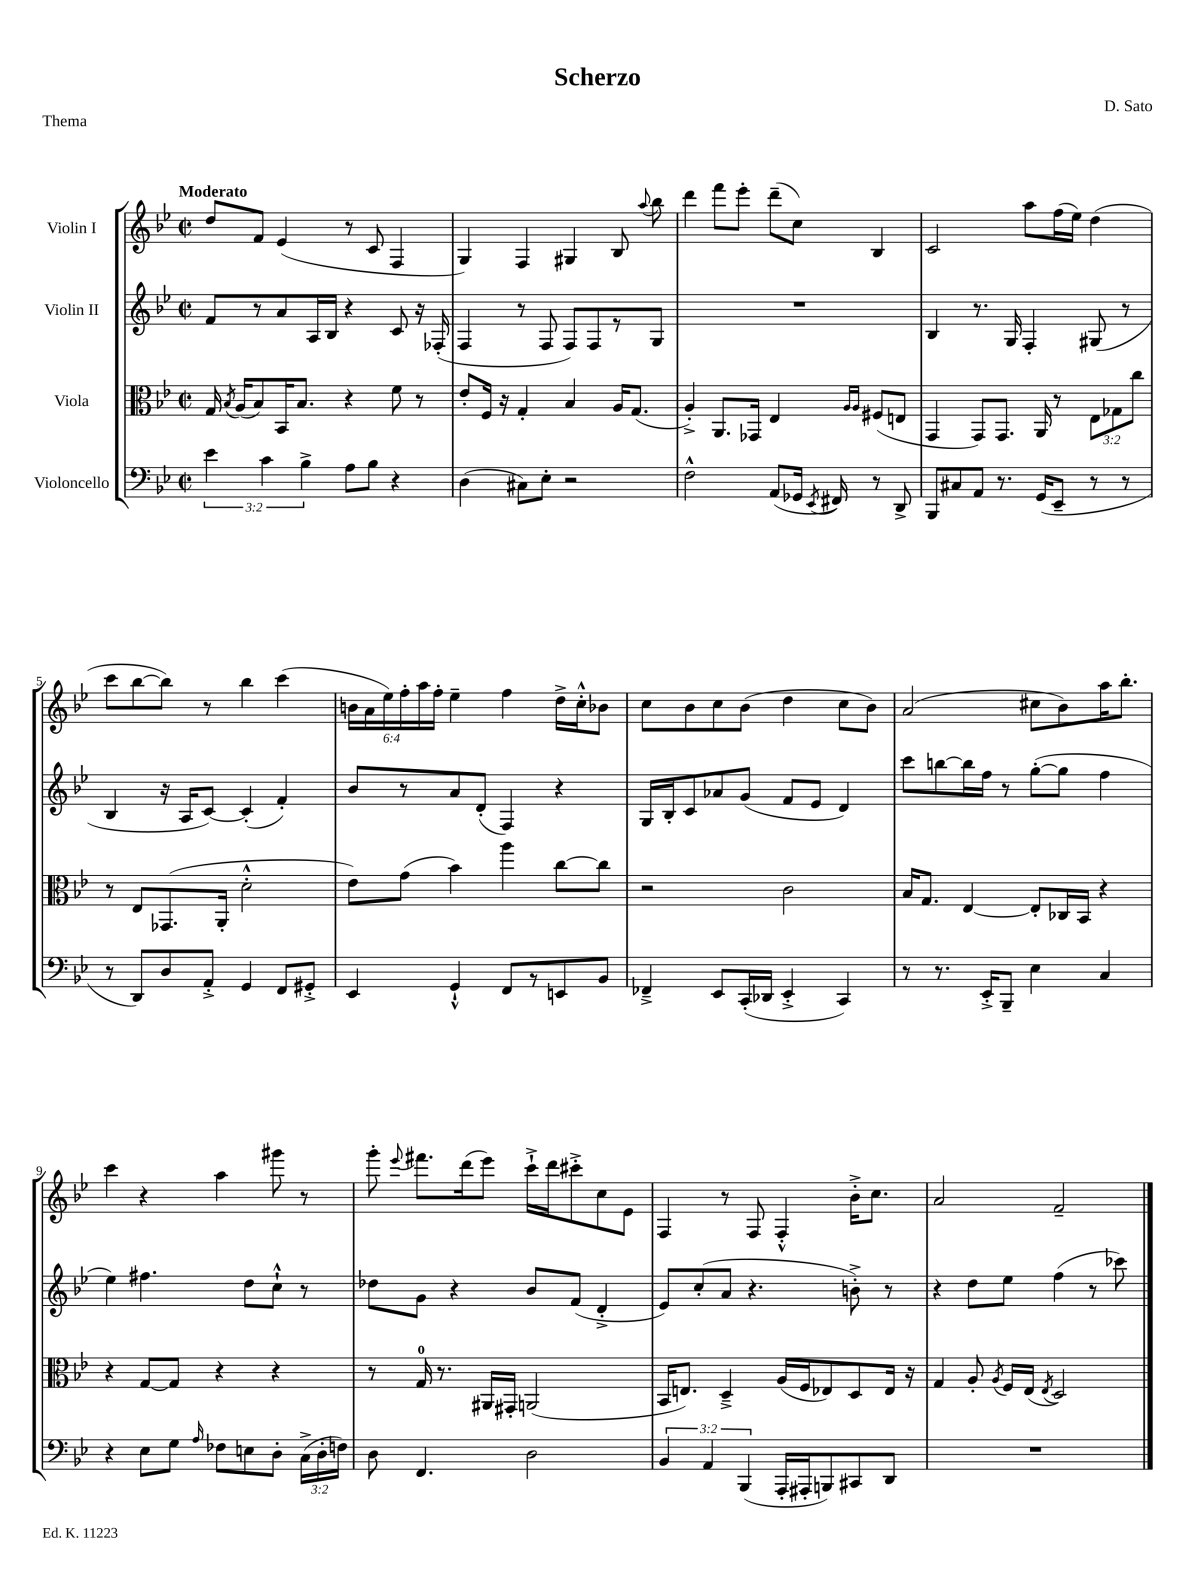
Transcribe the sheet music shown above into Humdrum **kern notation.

**kern	**kern	**kern	**kern
*part4	*part3	*part2	*part1
*staff4	*staff3	*staff2	*staff1
*I"Violoncello	*I"Viola	*I"Violin II	*I"Violin I
*clefF4	*clefC3	*clefG2	*clefG2
*k[b-e-]	*k[b-e-]	*k[b-e-]	*k[b-e-]
*M2/2	*M2/2	*M2/2	*M2/2
*met(c|)	*met(c|)	*met(c|)	*met(c|)
=1	=1	=1	=1
!	!	!	!LO:TX:a:B:t=Moderato
6e-\	16G/	8f/L	8dd/L
.	8qB-/	.	.
.	(16A/KL	.	.
.	8B-/)	8r	8f/J
6c\	.	.	.
.	16BB-/K	8a/	(4e-/
.	8.B-/J	.	.
6B-^\	.	.	.
.	.	16A/L	.
.	.	16B-/JJ	.
8A\L	4r	4r	8r
8B-\J	.	.	8c/
4r	8f\	8c/	4F/
.	8r	16r	.
.	.	(16F-X'/	.
=2	=2	=2	=2
(4D\	8e-'/L	4F/	4G/)
.	16F/Jk	.	.
.	16r	.	.
8C#X\L)	4G'/	8r	4F/
8E-'\J	.	8F/	.
2r	4B-/	8F/L)	4G#X/
.	.	8F/	.
.	16A/KL	8r	8B-/
.	(8.G/J	.	.
.	.	.	8qqaa/
.	.	8G/J	8bb-\
=3	=3	=3	=3
2F^^\	4A'^/)	1r	4ddd\
.	8.AA/L	.	8fff\L
.	.	.	8eee-'\J
.	16GG-X/Jk	.	.
(8AA/L	4E-/	.	(8ddd~\L
16GG-X/Jk	.	.	8cc\J)
8qEE-/	.	.	.
16FF#X/)	.	.	.
.	16qqA/LL	.	.
.	16qqA/JJ	.	.
8r	(8F#X/L	.	4B-/
8DD^/	8En/J	.	.
=4	=4	=4	=4
8BBB-/L	4GG/	4B-/	2c/
8C#X/	.	.	.
8AA/J	8GG/L)	8.r	.
8.r	8.GG/J	.	.
.	.	16G/	.
.	.	4F'/	8aa\L
(16GG/KL	16AA/	.	.
8EE-~/J	8r	.	(16ff\L
.	.	.	16ee-\JJ)
8r	12E-\L	(8G#X/	(4dd\
.	12G-X\	.	.
8r	.	8r	.
.	12cc\J	.	.
!!LO:LB:g=z
=5	=5	=5	=5
8r	8r	4B-/	8ccc\L
8DD/L)	8E-/L	.	[8bb-\
8D/	(8.GG-X/	16r	8bb-\J])
.	.	16A/KL	.
8AA'^/J	.	[8c/J)	8r
.	16AA'/Jk	.	.
4GG/	2d'^^\	(4c'/]	4bb-\
8FF/L	.	4f'/)	(4ccc\
8GG#X'^/J	.	.	.
=6	=6	=6	=6
4EE-/	8e-\L)	8b-/L	24bn\LL
.	.	.	24a\
.	.	.	24ee-\)
.	(8g\J	8r	24ff'\
.	.	.	24aa\
.	.	.	24ff'\JJ
4GG`^^/	4b-\)	8a/	4ee-~\
.	.	(8d'/J	.
8FF/L	4aa\	4F/)	4ff\
8r	.	.	.
8EEn/	[8cc\L	4r	16dd^\LL
.	.	.	16cc'^^\J
8BB-/J	8cc\J]	.	8b-X\J
=7	=7	=7	=7
4FF-X~^/	2r	16G/LL	8cc\L
.	.	16B-'/J	.
.	.	8c/	8b-\
8EE-/L	.	8a-X/	8cc\
(16CC'/L	.	(8g/J	(8b-\J
16DD-X/JJ	.	.	.
4EE-'^/	2c\	8f/L	4dd\
.	.	8e-/J	.
4CC/)	.	4d/)	8cc\L
.	.	.	8b-\J)
=8	=8	=8	=8
8r	16B-/KL	8ccc\L	(2a/
.	8.G/J	.	.
8.r	.	[8bbn\	.
.	[4E-/	16bb\L]	.
16EE-'^/KL	.	16ff\JJ	.
8BBB-~/J	.	8r	.
4E-\	8E-'/L]	([8gg'\L	8cc#X\L
.	16C-X/L	8gg\J]	8b-\)
.	16BB-/JJ	.	.
4C/	4r	4ff\	16aa\K
.	.	.	8.bb-'\J
!!LO:LB:g=z
=9	=9	=9	=9
4r	4r	4ee-\)	4ccc\
8E-\L	[8G/L	4.ff#X\	4r
8G\J	8G/J]	.	.
16qqA/	.	.	.
8F-X\L	4r	.	4aa\
8En\	.	8dd\L	.
8D'\J	4r	8cc`^^\J	8ggg#X\
(24C^\LL	.	8r	8r
24D'\	.	.	.
24Fn\JJ)	.	.	.
=10	=10	=10	=10
8D\	8r	8dd-X\L	8ggg'\
.	.	.	8qqeee-/
4.FF/	16G/	8g\J	8.fff#X\L
.	8.r	.	.
.	.	4r	.
.	.	.	(16ddd\k
.	16AA#X/LL	.	8eee-\J)
.	16GG#X'/JJ	.	.
2D\	(2AAn/	8b-/L	16ccc`^\LL
.	.	.	16ddd\J
.	.	(8f/J	8ccc#X'^\
.	.	4d'^/	8cc\
.	.	.	8e-\J
=11	=11	=11	=11
6BB-/	16BB-/KL	8e-/L)	4F/
.	8.En/J)	.	.
.	.	(8cc'/	.
6AA/	.	.	.
.	4D~^/	8a/J	8r
(6BBB-/	.	.	.
.	.	4.r	8F/
16AAA'/LL	(16A/LL	.	4F'^^/
16AAA#X'/J	16F/J	.	.
8BBBn/)	8E-X/)	.	.
8CC#X/	8D/	8bn'^\)	16b-'^\KL
.	.	.	8.cc\J
8DD/J	16E-/Jk	8r	.
.	16r	.	.
=12	=12	=12	=12
1r	4G/	4r	2a/
.	8A'/	8dd\L	.
.	8qA/	.	.
.	16F/LL	8ee-\J	.
.	(16E-/JJ	.	.
.	8qE-/	.	.
.	2D/)	(4ff\	2f~/
.	.	8r	.
.	.	8ccc-X\)	.
==	==	==	==
*-	*-	*-	*-
